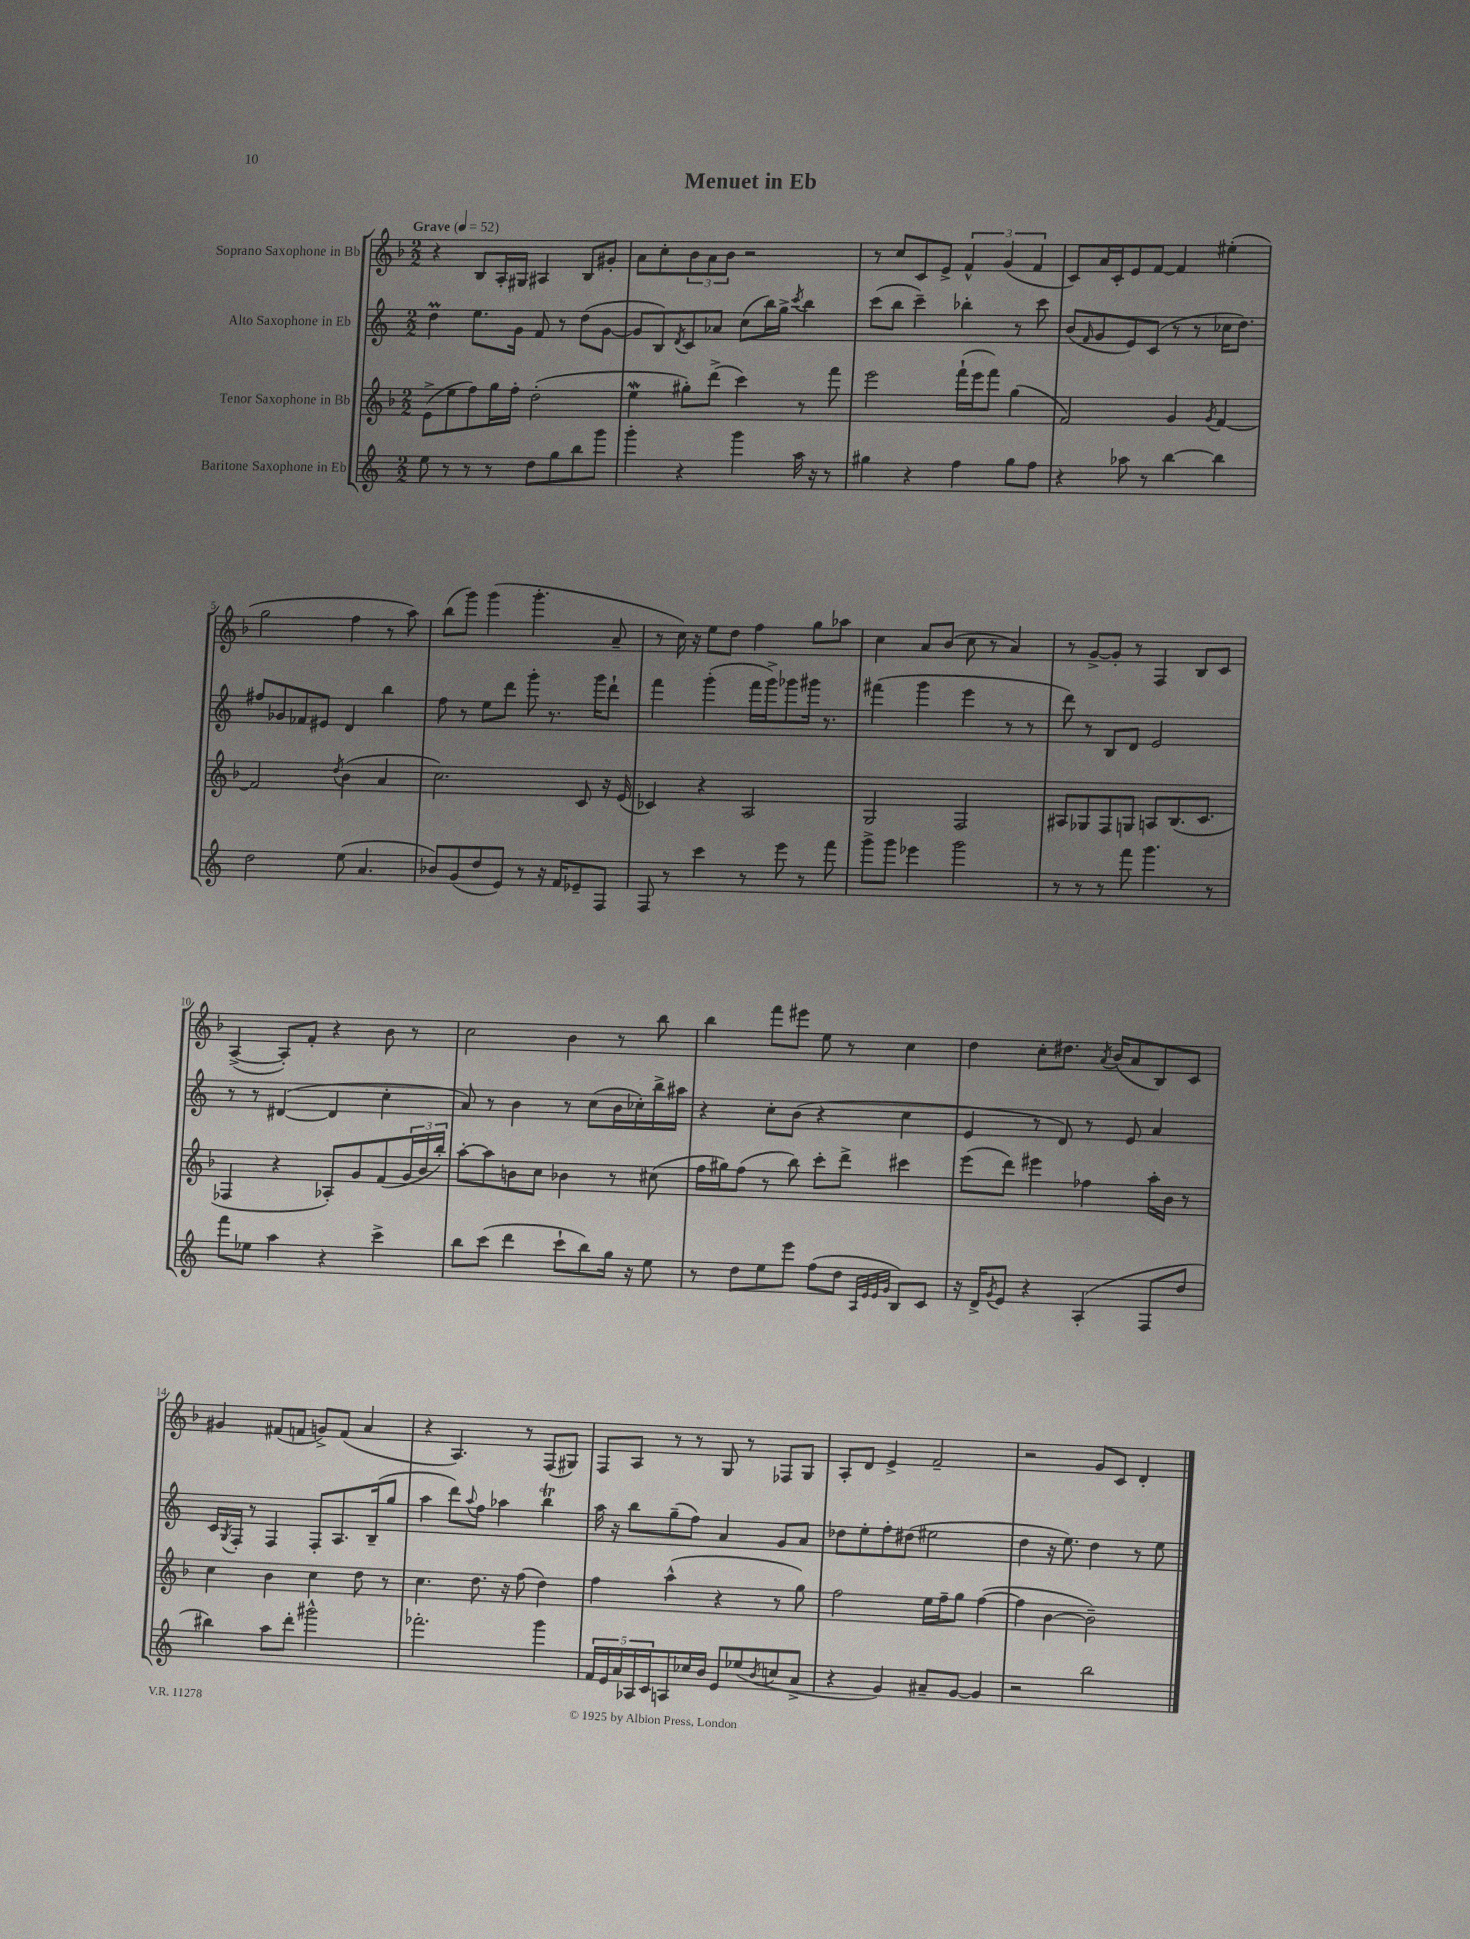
\header { title = "Menuet in Eb" }
<<
\new StaffGroup <<
\new Staff = "s0" \with { instrumentName = "Soprano Saxophone in Bb" } {
    \clef treble \key f \major \numericTimeSignature \time 2/2 \tempo "Grave" 4 = 52
    r4 bes8 a16-. gis16 ais4 bes8 gis'8-. |
    a'8 c''8-. \tuplet 3/2 { bes'8 a'8 bes'8 } r2 |
    r8 c''8 c'8 e'8-> \tuplet 3/2 { f'4-^ g'4( f'4 } |
    c'8) a'16 c'16-. e'8 f'8~ f'4 eis''4-.( |
    g''2 f''4 r8 a''8) |
    bes''8( g'''8) g'''4( g'''4.-. a'8-- |
    r8 c''16) r16 e''8 d''8 f''4 g''8 aes''8 |
    c''4 a'8 bes'8( c''8 r8 a'4) |
    r8 g'8~-> g'8-. r8 f4 bes8 c'8 |
    a4~->( a8-.) f'8-. r4 bes'8 r8 |
    c''2 bes'4 r8 bes''8 |
    bes''4 f'''8 eis'''8 e''8 r8 c''4 |
    d''4 c''8-. dis''8. \acciaccatura { a'8 } bes'16( a'8 bes8) c'8 |
    gis'4 fis'8( f'8 g'8->) f'8( a'4 |
    r4 a4.) r8 f8( gis8) |
    f8 a8 r8 r8 g8 r8 fes8 g8 |
    a8-. d'8 e'4-> f'2-- |
    r2 g'8 c'8 d'4-. \bar "|." |
}
\new Staff = "s1" \with { instrumentName = "Alto Saxophone in Eb" } {
    \clef treble \key c \major \numericTimeSignature \time 2/2
    d''4\prall e''8. g'16 f'8 r8 d''8( g'8~ |
    g'8 b8) \acciaccatura { d'8 } c'8 aes'8 c''8( b''16) g''16-> \acciaccatura { c'''8 } b''4 |
    c'''8( b''8 c'''4--) bes''4-. r8 c'''8 |
    b'8( \grace { f'16 } g'8 e'8) c'8( r8 r8 ces''16 d''8.) |
    fis''8 ges'8 fes'8 eis'8 d'4 b''4 |
    f''8 r8 e''8 d'''8 g'''8-. r8. g'''16 d'''8-! |
    f'''4 g'''4-.( f'''16 g'''16->) ges'''8 gis'''16 r8. |
    fis'''4( g'''4 e'''4 r8 r8 |
    d'''8) r8 b8 d'8 e'2 |
    r8 r8 dis'4~( dis'4 c''4-. |
    a'8) r8 b'4 r8 c''8( b'16 ces''16-.) b''16-> ais''16 |
    r4 c''8-. b'8( r4 c''4 |
    e'4 r8 d'8) r8 e'8 a'4 |
    c'16 \acciaccatura { g8 } f16-. r8 f4 f8-. a8. b16--( g''8 |
    a''4 d'''8) \appoggiatura { a''8 } f''8 aes''4 b''4\trill |
    a''16 r16 b''8 g''8--( f''8) a'4 g'8 a'8 |
    des''8 e''8-. f''8-. dis''8( eis''2 |
    d''4 r16 e''8.) d''4 r8 e''8 \bar "|." |
}
\new Staff = "s2" \with { instrumentName = "Tenor Saxophone in Bb" } {
    \clef treble \key f \major \numericTimeSignature \time 2/2
    e'8->( e''8 f''8) g''16 f''16-. d''2-.( |
    e''4\mordent gis''8-.) d'''8->( c'''4) r8 f'''8 |
    e'''2 f'''16-!( e'''16 f'''8) g''4( |
    f'2) g'4 \acciaccatura { g'8 } f'4~ |
    f'2 \acciaccatura { d''8 } bes'4( a'4 |
    c''2.) c'8 r16 e'16( |
    ces'4) r4 a2 |
    g2 f2 |
    ais8 ges8 f8 g8 a8 bes8.( c'8. |
    fes4 r4 aes8-.) g'8 f'8( \tuplet 3/2 { g'16 bes'16 bes''16-.) } |
    a''8~-. a''8 b'8 c''8 bes'4 r8 cis''8( |
    f''16 gis''16) f''8( r8 bes''8) c'''8-. d'''8-> cis'''4 |
    e'''8( d'''8) eis'''4 fes''4 a''16-. bes'16 r8 |
    c''4 bes'4 c''4 d''8 r8 |
    c''4. d''8. r16 f''8( d''4) |
    f''4 a''4-^( r4 r8 g''8) |
    f''2 e''16 f''16-- g''8 f''4~( |
    f''4 bes'4~ bes'2--) \bar "|." |
}
\new Staff = "s3" \with { instrumentName = "Baritone Saxophone in Eb" } {
    \clef treble \key c \major \numericTimeSignature \time 2/2
    e''8 r8 r8 r8 d''8 g''8 b''8 g'''8 |
    g'''4-. r4 g'''4 a''16 r16 r8 |
    gis''4 r4 f''4 gis''8 f''8 |
    r4 aes''8 r8 b''4~ b''4 |
    d''2 e''8( a'4. |
    bes'8) g'8( d''8 e'8) r8 r16 f'16 ees'8-- f8 |
    f8 r8 c'''4 r8 e'''8 r8 f'''8 |
    g'''8-> g'''8 ees'''4 g'''2 |
    r8 r8 r8 f'''8 g'''4. r8 |
    f'''8 ees''8 a''4 r4 c'''4-> |
    b''8 c'''8( d'''4 c'''8-! b''8) g''16 r16 e''8 |
    r8 d''8 e''8 e'''8 f''8( d''8 \grace { a32 e'32 e'32 g'32 } b8) c'8 |
    r16 d'16-> \acciaccatura { g'8 } e'8 r4 a4-.( f8 d''8 |
    bis''4) a''8 d'''8-. gis'''2-^ |
    fes'''2.-. g'''4 |
    \tuplet 5/4 { f'16 e'16 a'16 aes16 c'16 } a8 ces''16 b'16 e'8 ees''8( \acciaccatura { b'8 } c''8 a'8-> |
    r4 g'4) ais'8-- g'8~ g'4 |
    r2 b''2 \bar "|." |
}
>>
>>
